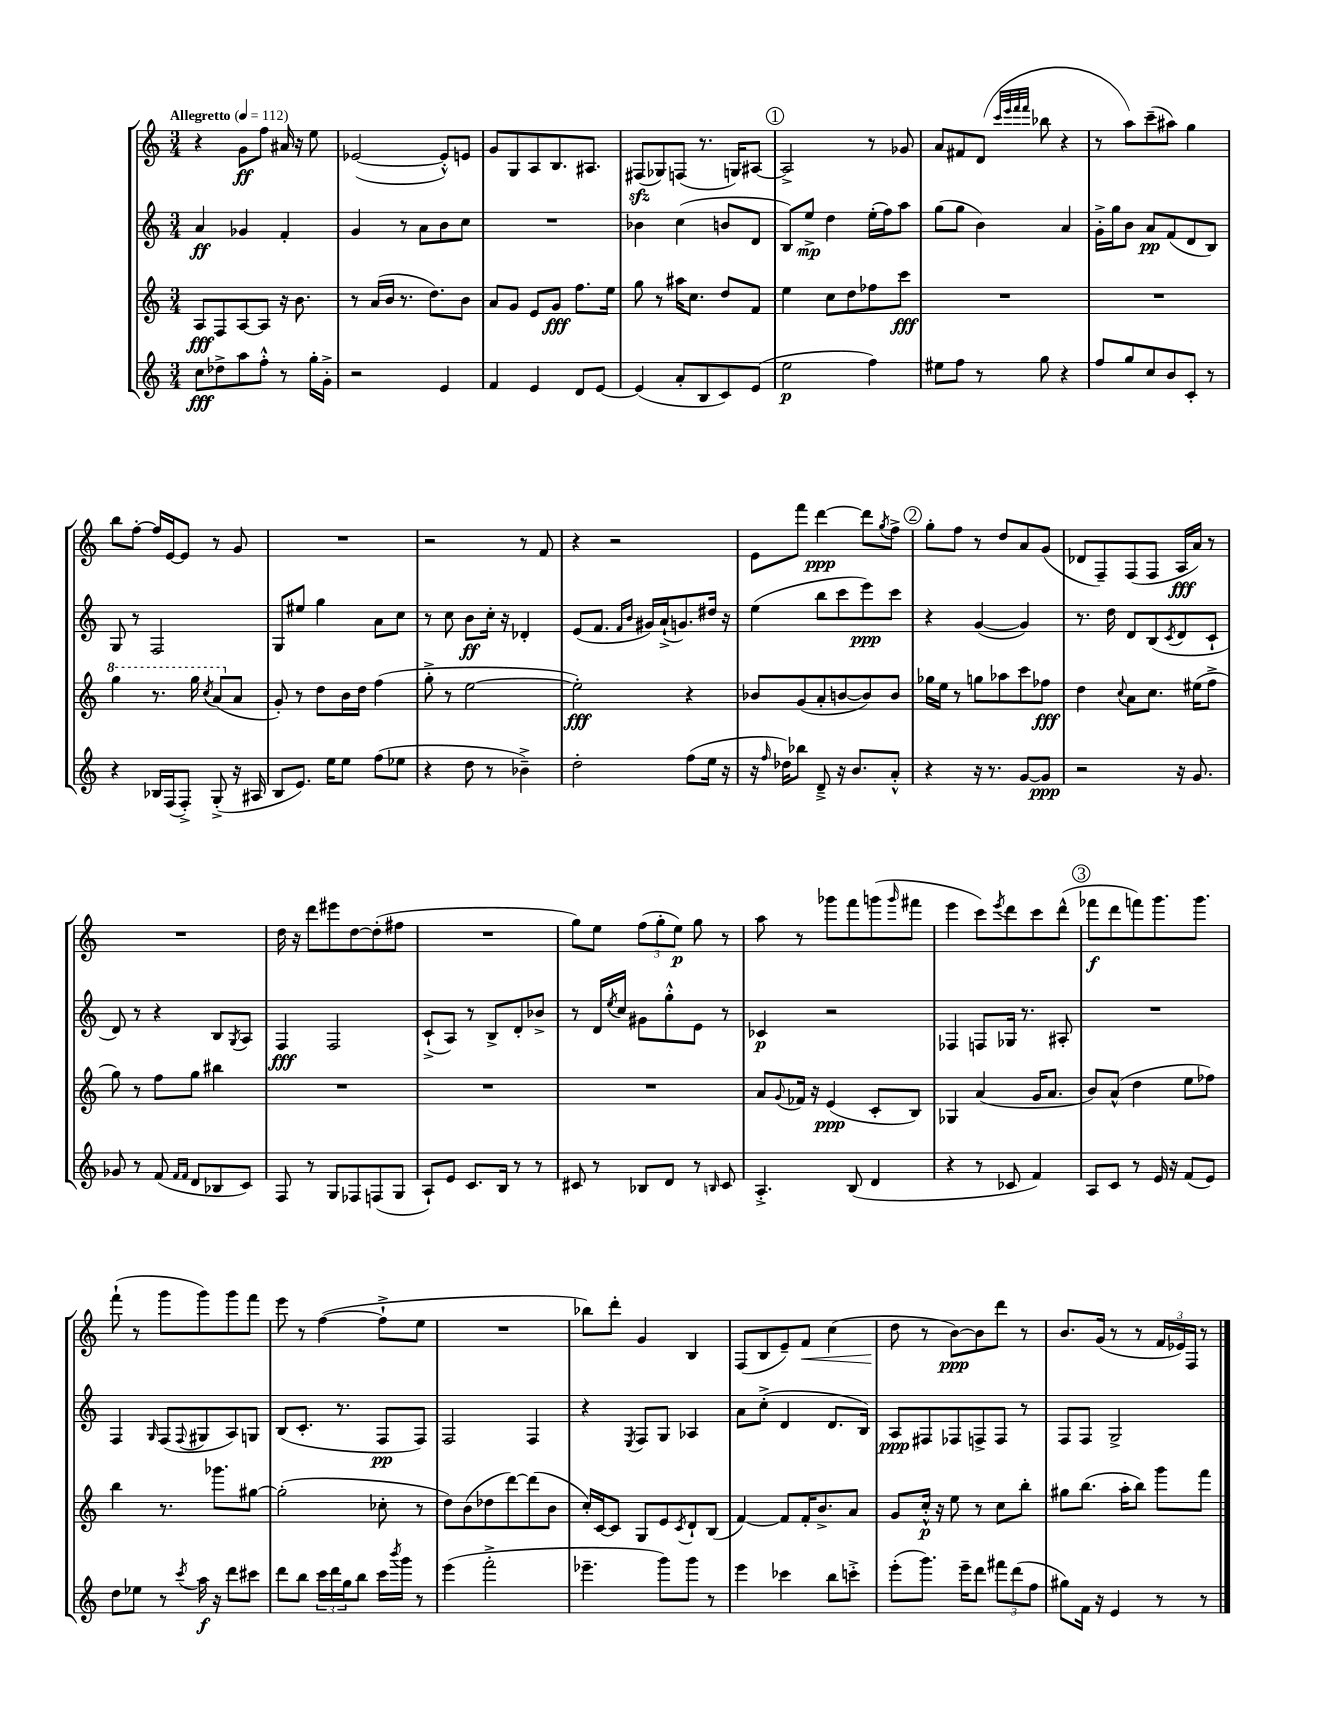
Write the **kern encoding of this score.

**kern	**kern	**kern	**kern
*staff4	*staff3	*staff2	*staff1
*clefG2	*clefG2	*clefG2	*clefG2
*k[]	*k[]	*k[]	*k[]
*M3/4	*M3/4	*M3/4	*M3/4
*MM112	*MM112	*MM112	*MM112
8cc\L	8A/L	4a/	4r
8dd-^\	8F/	.	.
8aa\	[8A/	4g-/	8g\L
8ff'^^\J	8A/]J	.	8ff\J
8r	16r	4f'/	16a#/
.	8.b\	.	16r
16gg'\LL	.	.	8ee\
16g'^\JJ	.	.	.
=	=	=	=
2r	8r	4g/	([2e-/
.	(16a/LL	.	.
.	16b/JJ	.	.
.	8.r	8r	.
.	.	8a\L	.
.	8.dd\L)	.	.
4e/	.	8b\	8e-'^^/]L)
.	8b\J	8cc\J	8e/J
=	=	=	=
4f/	8a/L	2.r	8g/L
.	8g/J	.	8G/
4e/	8e/L	.	8A/
.	8g/J	.	8.B/
8d/L	8.ff\L	.	.
.	.	.	8.A#/J
[8e/J	.	.	.
.	16ee\Jk	.	.
=	=	=	=
(4e/]	8gg\	4b-\	(8F#/L
.	8r	.	8G-/)
8a'/L	16aa#\LK	(4cc\	(8F/J
.	8.cc\J	.	.
8B/	.	.	8.r
8c/)	8dd/L	8b/L	.
.	.	.	16G/LK)
(8e/J	8f/J	8d/J	[8A#/J
=	=	=	=
2ee\	4ee\	8B/L)	2A#^/]
.	.	8ee^/J	.
.	8cc\L	4dd\	.
.	8dd\	.	.
4ff\)	8ff-\	(16ee'\LL	8r
.	.	16ff\J)	.
.	8ccc\J	8aa\J	8g-/
=	=	=	=
8ee#\L	2.r	(8gg\L	8a/L
8ff\J	.	8gg\J	8f#/
8r	.	4b\)	(8d/J
.	.	.	32qqccc/LLL
.	.	.	32qqeee/
.	.	.	32qqfff/
.	.	.	32qqfff/JJJ
8gg\	.	.	8bb-\
4r	.	4a/	4r
=	=	=	=
8ff/L	2.r	16g'^\LL	8r
.	.	16gg\J	.
8gg/	.	8b\J	8aa\L)
8cc/	.	8a/L	(8ccc~\
8b/	.	(8f/	8aa#\J)
8c'/J	.	8d/	4gg\
8r	.	8B/J)	.
=	=	=	=
4r	4ggg\	8G/	8bb\L
.	.	8r	[8ff'\J
16B-/LL	8.r	2F/	16ff/]LL
(16F/J	.	.	[16e/J
8F'^/J)	.	.	8e/]J
.	16ggg\	.	.
.	8qccc/	.	.
(8G'^/	(8aa/L	.	8r
16r	8a/J	.	8g/
16A#/	.	.	.
=	=	=	=
8B/L	8g'/)	8G/L	2.r
8.e/J)	8r	8ee#/J	.
.	8dd\L	4gg\	.
16ee\LK	.	.	.
8ee\J	16b\L	.	.
.	16dd\JJ	.	.
(8ff\L	(4ff\	8a\L	.
8ee-\J	.	8cc\J	.
=	=	=	=
4r	8gg'^\	8r	2r
.	8r	8cc\	.
8dd\	[2ee\	8b\L	.
8r	.	16cc'\Jk	.
.	.	16r	.
4b-~^\)	.	4d-'/	8r
.	.	.	8f/
=	=	=	=
2dd'\	2ee'\])	(8e/L	4r
.	.	8.f/J	.
.	.	.	2r
.	.	16qqf/LL	.
.	.	16qqb/JJ	.
.	.	16g#/LL)	.
.	.	(16a`^/J	.
.	.	8.g/)	.
(8ff\L	4r	.	.
16ee\Jk	.	16dd#/Jk	.
16r	.	16r	.
=	=	=	=
16r	8b-/L	(4ee\	8e\L
16qqff/	.	.	.
16dd-\LK)	.	.	.
8bb-\J	(8g/	.	8fff\J
8d~^/	8a'/	8bb\L	[4ddd\
16r	[8b/	8ccc\	.
8.b/L	.	.	.
.	8b/])	8eee\)	8ddd\]L
.	.	.	8qgg/
8a'^^/J	8b/J	8ccc\J	8ff^\J
=	=	=	=
4r	16gg-\LL	4r	8gg'\L
.	16ee\JJ	.	.
.	8r	.	8ff\J
16r	8gg\L	([4g/	8r
8.r	.	.	.
.	8aa-\	.	8dd/L
[8g/L	8ccc\	4g/])	8a/
8g/]J	8ff-\J	.	(8g/J
=	=	=	=
2r	4dd\	8.r	8d-/L
.	.	.	8F~/)
.	.	16dd\	.
.	8qqcc/	.	.
.	8a\L	8d/L	(8F/
.	8.cc\J	(8B/	8F/J
.	.	8qc/	.
16r	.	8d/	16A/LL
8.g/	(16ee#\LK	.	16a/JJ)
.	8ff^\J	8c`/J	8r
=	=	=	=
8g-/	8gg\)	8d/)	2.r
8r	8r	8r	.
(8f/	8ff\L	4r	.
16qqf/LL	.	.	.
16qqf/JJ	.	.	.
8d/L	8gg\J	.	.
8B-/	4bb#\	8B/L	.
.	.	8qG/	.
8c/J)	.	8A/J	.
=	=	=	=
8F/	2.r	4F/	16dd\
.	.	.	16r
8r	.	.	8ddd\L
8G/L	.	2F/	8eee#\
8F-/	.	.	[8dd\
(8F/	.	.	(8dd'\]
8G/J	.	.	8ff#\J
=	=	=	=
8A`/L)	2.r	(8c`^/L	2.r
8e/J	.	8A/J)	.
8.c/L	.	8r	.
.	.	8B^/L	.
16B/Jk	.	.	.
8r	.	8d'/	.
8r	.	8b-^/J	.
=	=	=	=
8c#/	2.r	8r	8gg\L)
8r	.	16d/LL	8ee\J
.	.	8qee/	.
.	.	16cc/JJ	.
8B-/L	.	8g#\L	(12ff\L
.	.	.	12gg'\
8d/J	.	8gg'^^\	.
.	.	.	12ee\J)
8r	.	8e\J	8gg\
16qqB/	.	.	.
8c#/	.	8r	8r
=	=	=	=
4.A'^/	8a/L	4c-/	8aa\
.	8qqg/	.	.
.	16f-/Jk	.	8r
.	16r	.	.
.	(4e/	2r	8ggg-\L
(8B/	.	.	8fff\
4d/	8c'/L	.	(8ggg\
.	.	.	16qqggg/
.	8B/J)	.	8fff#\J
=	=	=	=
4r	4G-/	4F-/	4eee\
8r	(4a/	8F/L	8ccc\L)
.	.	.	8qeee/
8c-/	.	16G-/Jk	8ddd\
.	.	8.r	.
4f/)	16g/LK	.	8ccc\
.	8.a/J	.	.
.	.	8A#'/	(8ddd^^\J
=	=	=	=
8A/L	8b/L)	2.r	8fff-\L
8c/J	(8a^^/J	.	8ddd\
8r	4dd\	.	8fff\)
16e/	.	.	8.ggg\
16r	.	.	.
(8f/L	8ee\L	.	.
.	.	.	8.ggg\J
8e/J)	8ff-\J)	.	.
=	=	=	=
8dd\L	4bb\	4F/	(8fff`\
8ee-\J	.	.	8r
.	.	16qqG/	.
8r	8.r	(8F/L	8ggg\L
8qccc/	.	8qqF/	.
16aa\	.	8G#/	8ggg\)
16r	8.ggg-\L	.	.
8ddd\L	.	8A/)	8ggg\
8ccc#\J	[8gg#\J	8G/J	8fff\J
=	=	=	=
8ddd\L	(2gg#'\]	(8B/L	8eee\
8bb\J	.	8.c'/J	8r
24ccc\LL	.	.	([4ff\
24ddd\	.	.	.
.	.	8.r	.
24gg\J	.	.	.
8bb\J	.	.	.
16ccc\LL	8cc-'\	8F/L	8ff`^\]L
8qbbb/	.	.	.
16ggg\JJ	.	.	.
8r	8r	8F/J)	8ee\J
=	=	=	=
(4eee\	8dd\L)	2F/	2.r
.	(8b\	.	.
2fff'^\	8dd-\	.	.
.	[8ddd\)	.	.
.	(8ddd\]	4F/	.
.	8b\J	.	.
=	=	=	=
4.eee-~\	16cc'/LL)	4r	8bb-\L)
.	[16c/J	.	.
.	8c/]J	.	8ddd'\J
.	.	8qE/	.
.	8G/L	8F/L	4g/
8ggg\L)	8e/	8G/J	.
.	8qc/	.	.
8ggg\J	8d`/	4A-/	4B/
8r	(8B/J	.	.
=	=	=	=
4eee\	[4f/)	8a\L	(8F/L
.	.	(8cc'^\J	8B/
4ccc-\	8f/]L	4d/	8e~/)
.	16f'/K	.	8f/J
.	8.b^/	.	.
8bb\L	.	8.d/L	(4cc\
8ccc'^\J	8a/J	.	.
.	.	16B/Jk)	.
=	=	=	=
(8eee'\L	8g/L	8A/L	8dd\
8.ggg\J)	16cc'^^/Jk	8F#/	8r
.	16r	.	.
.	8ee\	8F-/	[8b\L)
16eee~\LK	.	.	.
8ddd\J	8r	8F^/	8b\]
12fff#\L	8cc\L	8F/J	8ddd\J
(12ddd\	.	.	.
.	8bb'\J	8r	8r
12ff\J	.	.	.
=	=	=	=
8gg#\L)	8gg#\L	8F/L	8.b/L
16f\Jk	(8.bb\J	8F/J	.
16r	.	.	(16g/Jk
4e/	.	2G^/	8r
.	16aa'\LK	.	.
.	8bb\J)	.	8r
8r	8ggg\L	.	24f/LL
.	.	.	24e-/)
.	.	.	24F/JJ
8r	8fff\J	.	8r
==	==	==	==
*-	*-	*-	*-
